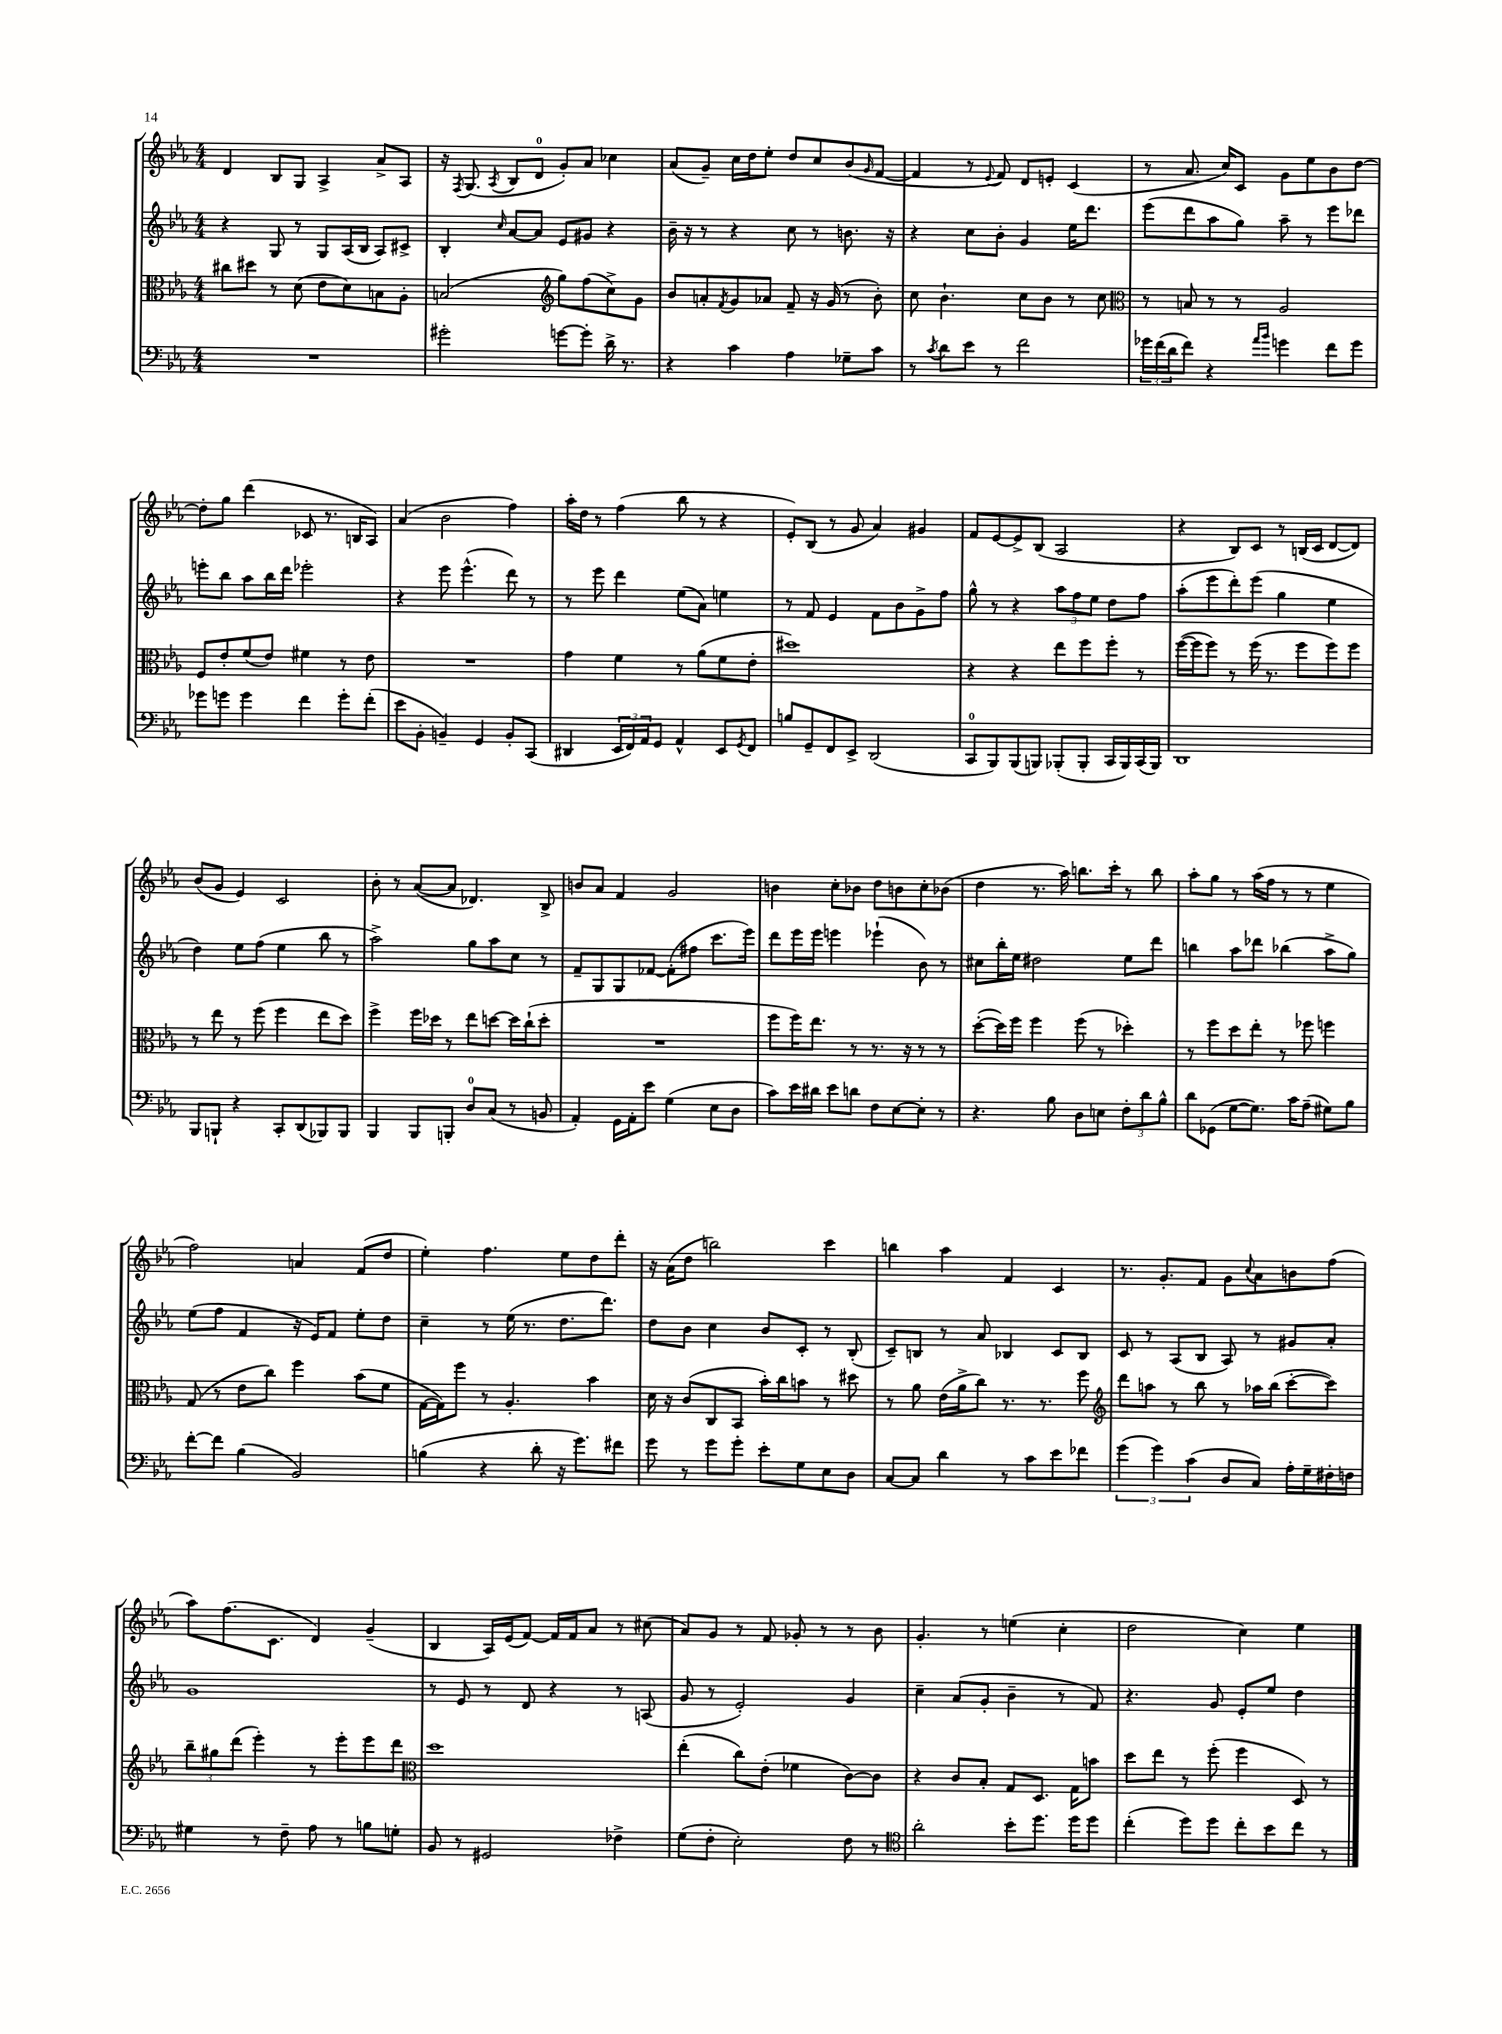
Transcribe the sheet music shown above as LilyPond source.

<<
\new StaffGroup <<
\new Staff = "s0" {
    \clef treble \key ees \major \numericTimeSignature \time 4/4
    d'4 bes8 g8 aes4-> aes'8-> aes8 |
    r16 \acciaccatura { f8 } g8.( \acciaccatura { aes8 } bes8 d'8-0 g'8-.) aes'8 ces''4 |
    aes'8( g'8--) c''16 d''16 ees''8-. d''8 c''8 bes'8( \grace { g'16 } f'8~ |
    f'4 r8 \appoggiatura { ees'8 } f'8) d'8 e'8-. c'4( |
    r8 aes'8. c''16) c'8 g'8 ees''8 bes'8 d''8~ |
    d''8-. g''8 d'''4( ces'8 r8. b16 aes8) |
    aes'4( bes'2 f''4) |
    aes''16-. d''16 r8 f''4( bes''8 r8 r4 |
    ees'8-.) bes8( r8 g'8 aes'4) gis'4 |
    f'8 ees'8~ ees'8-> bes8( aes2 |
    r4 bes8) c'8 r8 b16( c'16 d'8~ d'8) |
    bes'8( g'8 ees'4) c'2 |
    bes'8-. r8 aes'8~( aes'8 des'4.) bes8-> |
    b'8 aes'8 f'4 g'2 |
    b'4 c''8-. bes'8 d''8 b'8 c''8-. bes'8( |
    d''4 r8. aes''16) b''8. c'''16-. r8 b''8 |
    aes''8-. g''8 r8 aes''16( f''16 r8 r8 ees''4 |
    f''2) a'4 f'8( d''8 |
    ees''4-.) f''4. ees''8 d''8 d'''8-. |
    r16 aes'16( d''8 b''2) c'''4 |
    b''4 aes''4 f'4 c'4 |
    r8. g'8.-. f'8 g'8 \appoggiatura { c''8 } aes'8 b'8 f''8( |
    aes''8) f''8.( c'8. d'4) g'4--( |
    bes4 aes16) ees'16( f'8~) f'16 f'16 aes'8 r8 cis''8( |
    aes'8) g'8 r8 f'8 ges'8-. r8 r8 bes'8 |
    g'4.-. r8 e''4( c''4-. |
    d''2 c''4) ees''4 \bar "|." |
}
\new Staff = "s1" {
    \clef treble \key ees \major \numericTimeSignature \time 4/4
    r4 g8 r8 g8 aes16( bes16 aes8) cis'8-> |
    bes4-. \grace { c''16 } aes'8~ aes'8 ees'8 gis'8 r4 |
    bes'16-- r16 r8 r4 c''8 r8 b'8. r16 |
    r4 c''8 bes'8-. g'4 ees''16 d'''8. |
    ees'''8( d'''8 aes''8 g''8) aes''8-- r8 ees'''8 des'''8 |
    e'''8-. bes''8 aes''8 bes''16 d'''16 ees'''2-. |
    r4 ees'''8 ees'''4.-^( d'''8) r8 |
    r8 ees'''8 d'''4 ees''8( aes'8) e''4 |
    r8 f'8 ees'4 f'8 bes'8 g'8-> f''8 |
    g''8-^ r8 r4 \tuplet 3/2 { aes''8 f''8 ees''8 } d''8 f''8 |
    aes''8-.( ees'''8 d'''8-.) ees'''8( g''4 ees''4 |
    d''4) ees''8 f''8( ees''4 bes''8 r8 |
    aes''2->) g''8 aes''8 c''8 r8 |
    f'8-- g8 g8 fes'8~ fes'8-.( fis''8 c'''8. ees'''16) |
    d'''8 ees'''16 ees'''16 e'''4 ees'''4-!( bes'8) r8 |
    cis''8 bes''16-. ees''16 dis''2 ees''8 d'''8 |
    b''4 aes''8 des'''8 bes''4( aes''8-> g''8) |
    ees''8( f''8 f'4 r16 ees'16) f'8 ees''8-. d''8 |
    c''4-- r8 ees''16( r8. d''8. d'''8.) |
    d''8 bes'8 c''4 bes'8 c'8-. r8 bes8-.( |
    c'8--) b8 r8 aes'8 bes4 c'8 bes8 |
    c'8 r8 aes8( bes8 aes8) r8 gis'8 aes'8-. |
    g'1 |
    r8 ees'8 r8 d'8 r4 r8 a8( |
    g'8 r8 ees'2-.) g'4 |
    c''4-- aes'8( g'8-. bes'4-- r8 f'8) |
    r4. g'8 ees'8-. ees''8 d''4 \bar "|." |
}
\new Staff = "s2" {
    \clef alto \key ees \major \numericTimeSignature \time 4/4
    cis''8 dis''8 r8 d'8( ees'8 d'8) b8 aes8-. |
    b2( \clef treble g''8) f''8( c''8->) g'8 |
    bes'8 a'8-. \acciaccatura { f'8 } g'8 aes'8 f'8-- r16 g'16( r8 bes'8-.) |
    c''8 bes'4.-! c''8 bes'8 r8 c''8 |
    \clef alto r8 b8 r8 r8 aes2 |
    f8 ees'8-. f'8( ees'8) fis'4 r8 ees'8 |
    R1 |
    g'4 f'4 r8 aes'8( f'8 ees'8-. |
    dis''1) |
    r4 r4 ees''8 f''8 f''8-. r8 |
    f''16~( f''16 f''8) r8 f''16( r8. f''8 f''8) f''8 |
    r8 ees''8 r8 f''8( f''4 ees''8 d''8) |
    f''4-> f''16 des''16 r8 ees''8 d''8~ d''16 c''16-!( d''8-. |
    R1 |
    f''8 f''16) ees''8. r8 r8. r16 r8 r8 |
    d''8~-.( d''16) f''16 f''4 f''8( r8 des''4-.) |
    r8 f''8 d''8 ees''8-. r8 fes''8 f''4 |
    g8( r8 ees'8 c''8) f''4 bes'8( f'8 |
    g16~ g16) f''8 r8 aes4.-. bes'4 |
    d'16 r16 c'8( c8 bes,8 bes'16-.) c''16 b'8 r8 dis''8 |
    r8 aes'8 ees'16( aes'16-> c''8) r8. r8. f''8 |
    \clef treble d'''8 a''8 r8 bes''8 r8 aes''16 bes''16( c'''8~-. c'''8) |
    \tuplet 3/2 { bes''8-- gis''8 d'''8( } ees'''4-.) r8 ees'''8-. ees'''8 d'''8 |
    \clef alto d''1 |
    ees''4-.( c''8) ees'8-.( fes'4 c'8~) c'8 |
    r4 c'8 bes8-. g8 d8. g16 b'8 |
    d''8 ees''8 r8 f''8-.( f''4 d8) r8 \bar "|." |
}
\new Staff = "s3" {
    \clef bass \key ees \major \numericTimeSignature \time 4/4
    R1 |
    gis'2-. g'8~ g'8-. d'16-> r8. |
    r4 c'4 aes4 ges8-- c'8 |
    r8 \acciaccatura { c'8 } d'8 ees'8 r8 f'2 |
    \tuplet 3/2 { ges'16 f'16( d'16 } f'8) r4 \grace { aes'16 bes'16 } g'4 f'8 g'8 |
    ges'8 g'8 g'4 f'4 g'8-. f'8-.( |
    ees'8 bes,8-. b,4--) g,4 b,8-. c,8( |
    dis,4 \tuplet 3/2 { ees,16 f,16) aes,16 } g,8 aes,4-^ ees,8 \acciaccatura { g,8 } f,8 |
    b8 g,8-- f,8 ees,8-> d,2( |
    c,8-0 bes,,8) bes,,8( b,,8) bes,,8-.( bes,,8-. c,16 bes,,16) c,16( bes,,16) |
    d,1 |
    bes,,8 b,,8-! r4 c,8-. d,8( bes,,8) bes,,8 |
    bes,,4 bes,,8 b,,8-. d8-0 c8( r8 b,8 |
    aes,4-.) g,16 aes,16-. ees'8 g4( ees8 d8 |
    c'8) ees'16 dis'16 ees'8 d'8 f8 ees8~ ees8-. r8 |
    r4. bes8 d8 e8 \tuplet 3/2 { f8-. d'8 bes8-^ } |
    d'8 ges,8( g8~ g8.) c'16 aes8--( gis8) bes8 |
    f'8~-. f'8 bes4( bes,2) |
    b4( r4 d'8-. r16 g'8.) fis'8 |
    g'8 r8 g'8 g'8-. ees'8-. g8 ees8 d8 |
    c8~ c8 d'4 r8 c'8 ees'8 fes'8 |
    \tuplet 3/2 { g'4( g'4) c'4( } d8 c8) aes16-. g16-- fis16-. f16 |
    gis4 r8 f8-- aes8 r8 b8 g8-. |
    bes,8 r8 gis,2 fes4-> |
    g8( f8-. ees2-.) f8 r8 |
    \clef tenor aes'2-. bes'8-. d''8. d''16 d''8 |
    c''4-.( d''8) d''8 c''8-. bes'8 c''8 r8 \bar "|." |
}
>>
>>
\layout { \context { \Score \remove "Bar_number_engraver" } }
